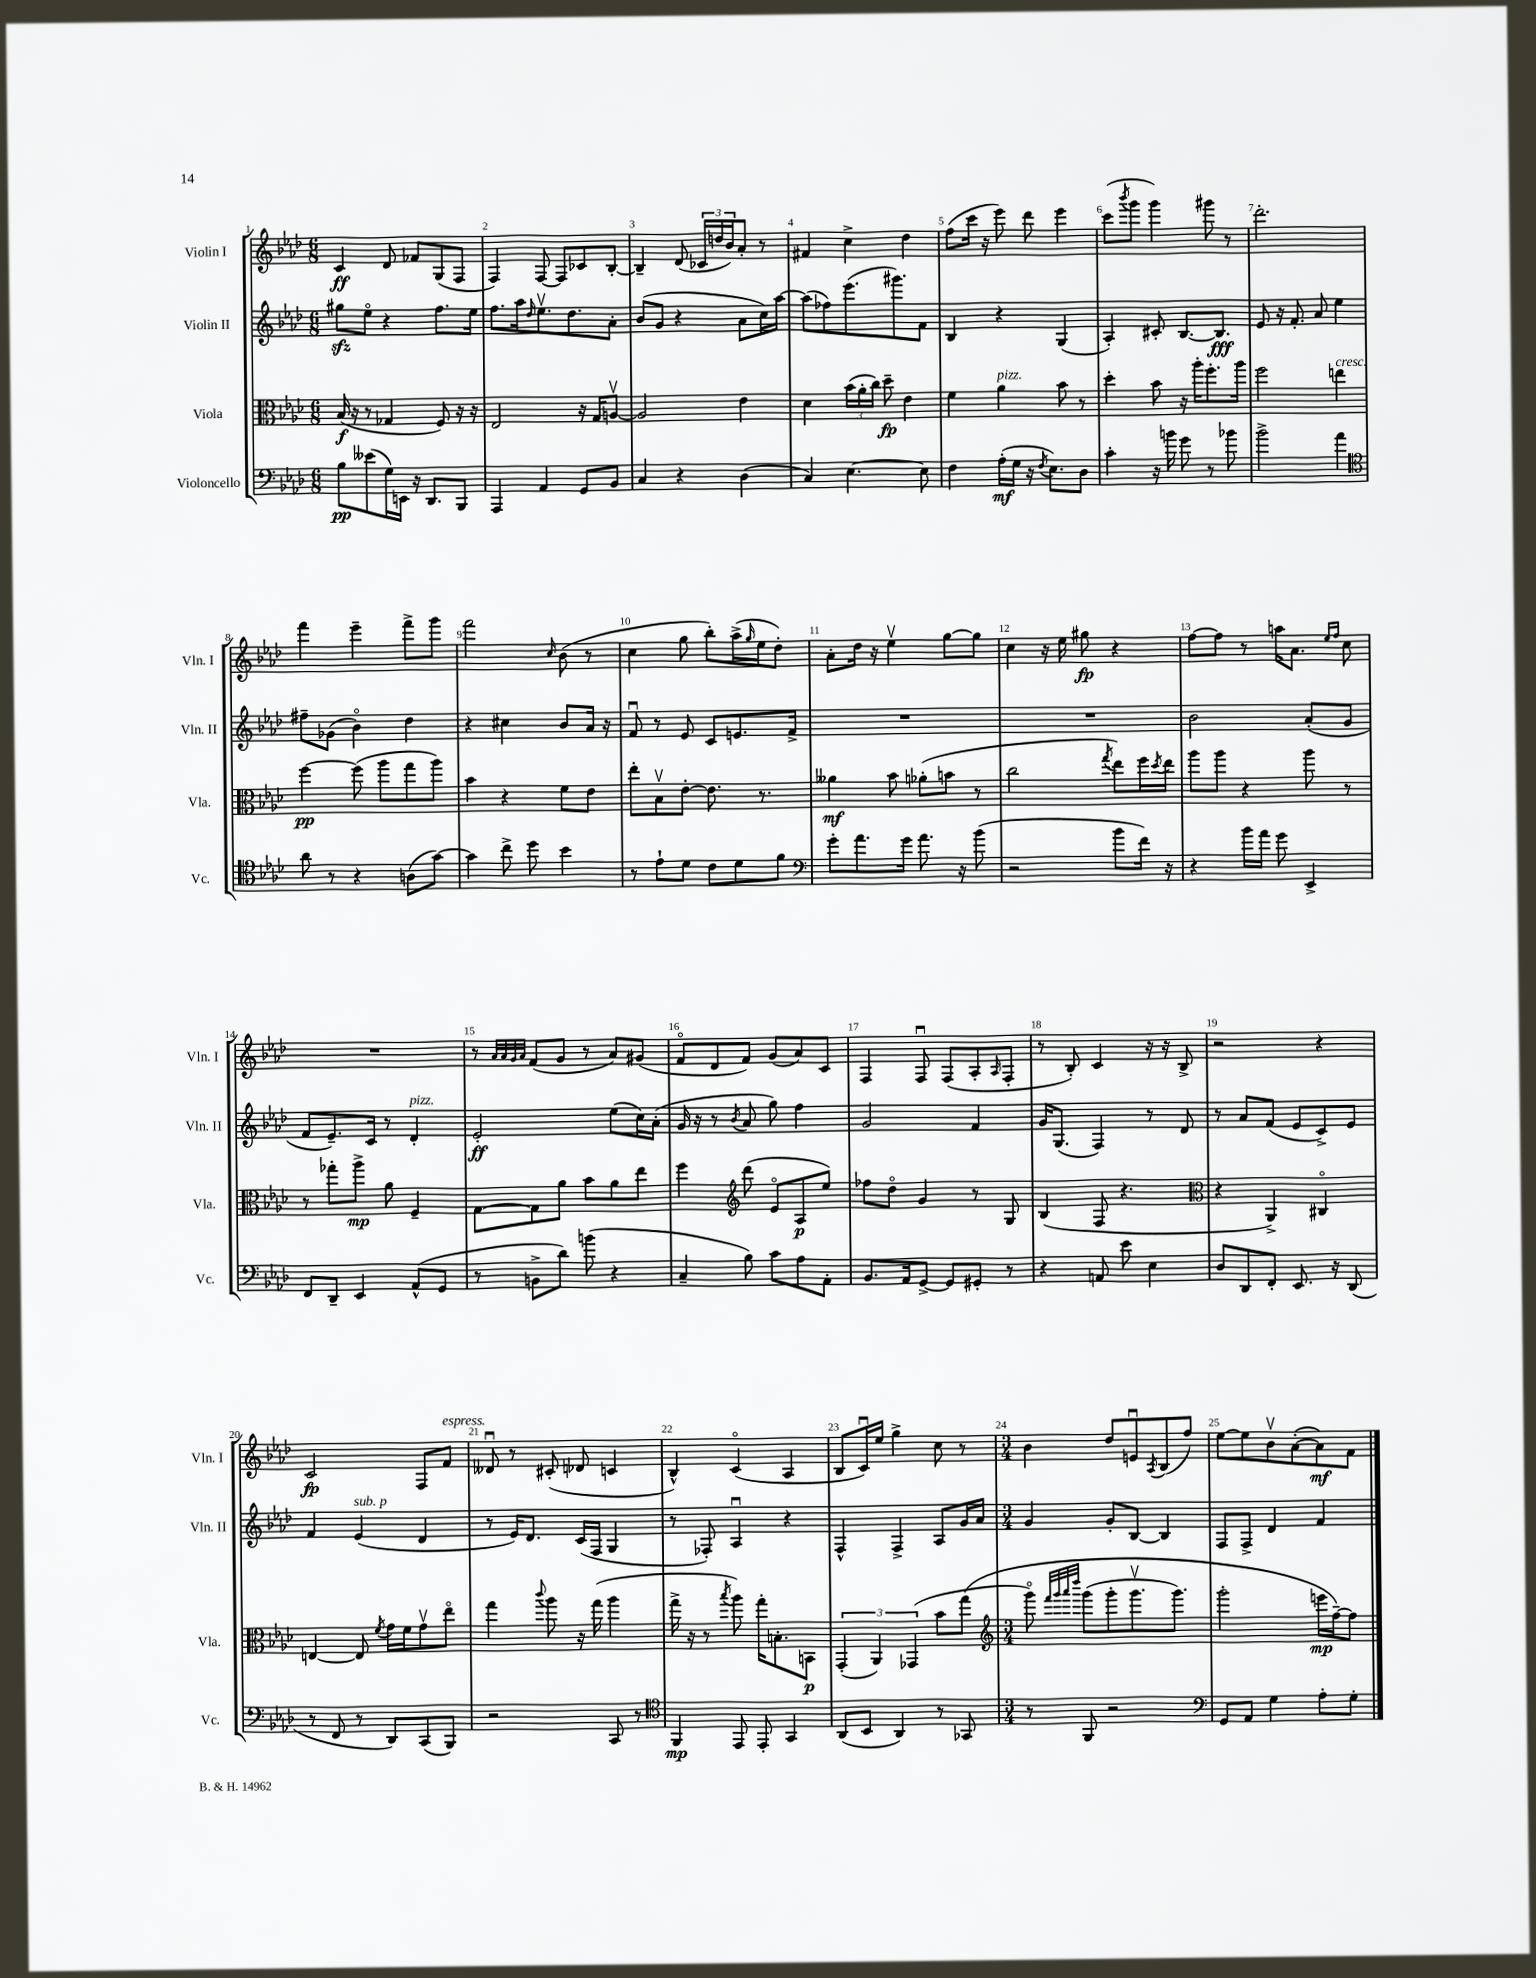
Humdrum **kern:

**kern	**dynam	**kern	**dynam	**kern	**dynam	**kern	**dynam
*part4	*part4	*part3	*part3	*part2	*part2	*part1	*part1
*staff4	*staff4	*staff3	*staff3	*staff2	*staff2	*staff1	*staff1
*I"Violoncello	*	*I"Viola	*	*I"Violin II	*	*I"Violin I	*
*I'Vc.	*	*I'Vla.	*	*I'Vln. II	*	*I'Vln. I	*
*clefF4	*	*clefC3	*	*clefG2	*	*clefG2	*
*k[b-e-a-d-]	*	*k[b-e-a-d-]	*	*k[b-e-a-d-]	*	*k[b-e-a-d-]	*
*M6/8	*	*M6/8	*	*M6/8	*	*M6/8	*
=1	=1	=1	=1	=1	=1	=1	=1
8B-\L	pp	(16B-/	f	8gg#Xzz\L	.	4c/	ff
.	.	16r	.	.	.	.	.
(8e--X\	.	8r	.	8ee-\J	.	.	.
16G\L)	.	4G-X/	.	4r	.	8d-/	.
16EEn\JJ	.	.	.	.	.	.	.
16r	.	.	.	.	.	8f-X/L	.
8.DD-/L	.	.	.	.	.	.	.
.	.	8F/)	.	8.ff\L	.	(8G/	.
8BBB-/J	.	16r	.	.	.	8F/J	.
.	.	16r	.	16ee-\Jk	.	.	.
=2	=2	=2	=2	=2	=2	=2	=2
4AAA-/	.	2E-/	.	8.ff\L	.	4F/)	.
.	.	.	.	16aa-\k	.	.	.
.	.	.	.	16qqdd-/	.	.	.
4AA-/	.	.	.	8.ee-v\	.	[8F/	.
.	.	.	.	.	.	8F/L]	.
.	.	.	.	8.dd-\	.	.	.
8GG/L	.	16r	.	.	.	8c-X/	.
.	.	16G/KL	.	.	.	.	.
8BB-/J	.	[8Anv/J	.	8a-'\J	.	[8B-'/J	.
=3	=3	=3	=3	=3	=3	=3	=3
4C/	.	2A/]	.	(8b-/L	.	4B-~/]	.
.	.	.	.	8g/J	.	.	.
4r	.	.	.	4r	.	(8d-/	.
.	.	.	.	.	.	24c-X/LL	.
.	.	.	.	.	.	24ddn/	.
.	.	.	.	.	.	24b-/J)	.
(4D-\	.	4e-\	.	8a-\L	.	8a-'/J	.
.	.	.	.	16cc\L)	.	8r	.
.	.	.	.	[16aa-\JJ	.	.	.
=4	=4	=4	=4	=4	=4	=4	=4
4C/)	.	4d-\	.	(8aa-\L]	.	4f#X/	.
.	.	.	.	8ff-X\)	.	.	.
[4.E-\	.	(24b-\LL	.	(8.eee-\	.	4cc^\	.
.	.	24a-'\	.	.	.	.	.
.	.	24cc\JJ)	.	.	.	.	.
.	.	8dd-~\	fp	.	.	.	.
.	.	.	.	8.ggg#X\)	.	.	.
.	.	4e-\	.	.	.	4dd-\	.
8E-\]	.	.	.	8f\J	.	.	.
=5	=5	=5	=5	=5	=5	=5	=5
4F\	.	4f\	.	4B-/	.	(8ff\L	.
.	.	.	.	.	.	16ccc\Jk	.
.	.	.	.	.	.	16r	.
!	!	!LO:TX:a:i:t=pizz.	!	!	!	!	!
(16A-'\LL	mf	4a-\	.	4r	.	8eee-\)	.
16G\JJ	.	.	.	.	.	.	.
16r	.	.	.	.	.	8ddd-\	.
8qF/	.	.	.	.	.	.	.
8.E-\L)	.	.	.	.	.	.	.
.	.	8b-\	.	(4G/	.	4eee-\	.
8D-\J	.	8r	.	.	.	.	.
=6	=6	=6	=6	=6	=6	=6	=6
4c'\	.	4dd-'\	.	4A-'/)	.	(8ccc\L	.
.	.	.	.	.	.	8qbbb-/	.
.	.	.	.	.	.	8ggg\J	.
16r	.	8b-\	.	8c#X'/	.	4ggg\)	.
16bn\	.	.	.	.	.	.	.
8g\	.	16r	.	[8.B-/L	.	.	.
.	.	16aa-'\KL	.	.	.	.	.
8r	.	8.ff'\	.	.	.	8ggg#X\	.
.	.	.	.	8.B-/J]	fff	.	.
8b-X\	.	.	.	.	.	8r	.
.	.	16aa-\Jk	.	.	.	.	.
=7	=7	=7	=7	=7	=7	=7	=7
2b-^\	.	2ff\	.	8e-/	.	2.ddd-'\	.
.	.	.	.	16r	.	.	.
.	.	.	.	8.f'/	.	.	.
.	.	.	.	8a-/	.	.	.
!	!	!LO:TX:a:i:t=cresc.	!	!	!	!	!
4a-\	.	4een\	.	4ee-\	.	.	.
!!LO:LB:g=z
=8	=8	=8	=8	=8	=8	=8	=8
*clefC4	*	*	*	*	*	*	*
8a-\	.	[4ff\	pp	8ff#X~\L	.	4fff\	.
8r	.	.	.	(8g-X\J	.	.	.
4r	.	(8ff\]	.	4b-\)	.	4eee-~\	.
.	.	8aa-\L	.	.	.	.	.
(8An\L	.	8gg\	.	4dd-\	.	8fff^\L	.
[8g\J)	.	8aa-\J)	.	.	.	8ggg\J	.
=9	=9	=9	=9	=9	=9	=9	=9
4g\]	.	4b-\	.	4r	.	2fff\	.
8cc^\	.	4r	.	4cc#X\	.	.	.
8dd-\	.	.	.	.	.	.	.
.	.	.	.	.	.	16qqcc/	.
4b-\	.	8f\L	.	8b-/L	.	(8b-\	.
.	.	8e-\J	.	16a-/Jk	.	8r	.
.	.	.	.	16r	.	.	.
=10	=10	=10	=10	=10	=10	=10	=10
8r	.	8ee-'\L	.	8fu/	.	4cc\	.
8e-`\L	.	8B-v\	.	8r	.	.	.
8d-\J	.	[8e-'\J	.	8e-/	.	8gg\	.
8c\L	.	8.e-\]	.	8c/L	.	8bb-'\L)	.
8d-\	.	.	.	8.en/	.	(16aa-^\L	.
.	.	.	.	.	.	16qqgg/	.
.	.	8.r	.	.	.	16ee-\J	.
8f\J	.	.	.	.	.	8dd-'\J)	.
.	.	.	.	16f^/Jk	.	.	.
=11	=11	=11	=11	=11	=11	=11	=11
*clefF4	*	*	*	*	*	*	*
8g'\L	.	4a--X\	mf	2.r	.	8a-'\L	.
8.a-\	.	.	.	.	.	16dd-\Jk	.
.	.	.	.	.	.	16r	.
.	.	8b-\	.	.	.	4ee-v\	.
16g\Jk	.	.	.	.	.	.	.
8.a-\	.	(8a-X'\L	.	.	.	.	.
.	.	8bn\J	.	.	.	[8gg\L	.
16r	.	.	.	.	.	.	.
(8b-\	.	8r	.	.	.	8gg\J]	.
=12	=12	=12	=12	=12	=12	=12	=12
2r	.	2cc\	.	2.r	.	4cc\	.
.	.	.	.	.	.	16r	.
.	.	.	.	.	.	16ee-\	.
.	.	.	.	.	.	8gg#X\	fp
.	.	8qgg/	.	.	.	.	.
8b-\L	.	8ee-\L)	.	.	.	4r	.
16f\Jk)	.	16ff\L	.	.	.	.	.
.	.	8qdd-/	.	.	.	.	.
16r	.	16ee-\JJ	.	.	.	.	.
=13	=13	=13	=13	=13	=13	=13	=13
4r	.	8aa-\L	.	2b-\	.	[8ff\L	.
.	.	8aa-\J	.	.	.	8ff\J]	.
16b-\LL	.	4r	.	.	.	8r	.
16a-\JJ	.	.	.	.	.	.	.
8g\	.	.	.	.	.	16aan\KL	.
.	.	.	.	.	.	8.a-\J	.
4EE-^/	.	8aa-\	.	(8a-'/L	.	.	.
.	.	.	.	.	.	16qqee-/LL	.
.	.	.	.	.	.	16qqff/JJ	.
.	.	8r	.	8g/J	.	8cc\	.
!!LO:LB:g=z
=14	=14	=14	=14	=14	=14	=14	=14
8FF/L	.	8r	.	8f/L	.	2.r	.
8DD-~/J	.	8gg-X'\L	.	8.e-~/)	.	.	.
4EE-/	.	8aa-^\J	mp	.	.	.	.
.	.	.	.	16c/Jk	.	.	.
.	.	8a-\	.	8r	.	.	.
!	!	!	!	!LO:TX:a:i:t=pizz.	!	!	!
(8AA-^^/L	.	4F~/	.	4d-'/	.	.	.
8GG/J	.	.	.	.	.	.	.
=15	=15	=15	=15	=15	=15	=15	=15
8r	.	[8G\L	.	2e-'/	ff	8r	.
.	.	.	.	.	.	32qqa-/LLL	.
.	.	.	.	.	.	32qqa-/	.
.	.	.	.	.	.	32qqg/	.
.	.	.	.	.	.	32qqa-/JJJ	.
8BBn^\L	.	8G\]	.	.	.	(8f/L	.
8d-\J)	.	8a-\J	.	.	.	8g/J	.
(8bn\	.	8b-\L	.	.	.	8r	.
4r	.	8a-\	.	(8ee-\L	.	8a-/L)	.
.	.	8ee-\J	.	16cc\L)	.	(8g#X/J	.
.	.	.	.	(16a-'\JJ	.	.	.
=16	=16	=16	=16	=16	=16	=16	=16
4C~/	.	4ff\	.	16g/	.	8f/L	.
.	.	.	.	16r	.	.	.
.	.	.	.	8r	.	8d-/	.
*	*	*clefG2	*	*	*	*	*
.	.	.	.	8qb-/	.	.	.
8B-\)	.	(8ddd-\	.	8a-/	.	8f/J)	.
8c\L	.	8e-/L	.	8gg\)	.	(8g/L	.
8A-\	.	8A-/	p	4ff\	.	8a-/)	.
8AA-'\J	.	8ee-/J)	.	.	.	8c/J	.
=17	=17	=17	=17	=17	=17	=17	=17
8.BB-/L	.	8ff-X\L	.	2g/	.	4F/	.
.	.	8dd-\J	.	.	.	.	.
16AA-/k	.	.	.	.	.	.	.
[8GG^/J	.	4g/	.	.	.	8Fu/	.
8GG/L]	.	.	.	.	.	(8F/L	.
8GG#X'/J	.	8r	.	4f/	.	8A-'/	.
.	.	.	.	.	.	16qqA-/	.
8r	.	8G/	.	.	.	8F'/J	.
=18	=18	=18	=18	=18	=18	=18	=18
4r	.	(4B-/	.	16g/KL	.	8r	.
.	.	.	.	(8.G/J	.	.	.
.	.	.	.	.	.	8B-'/)	.
8AAn/	.	8F/	.	4F/)	.	4c/	.
8e-\	.	4.r	.	.	.	.	.
4E-\	.	.	.	8r	.	16r	.
.	.	.	.	.	.	16r	.
.	.	.	.	8d-/	.	8B-^/	.
=19	=19	=19	=19	=19	=19	=19	=19
*	*	*clefC3	*	*	*	*	*
8D-/L	.	4r	.	8r	.	2r	.
8DD-/	.	.	.	8a-/L	.	.	.
8FF'/J	.	4AA-^/)	.	(8f/J	.	.	.
8.EE-/	.	.	.	8e-/L	.	.	.
.	.	4C#X/	.	8c^/)	.	4r	.
16r	.	.	.	.	.	.	.
(8DD-/	.	.	.	8e-/J	.	.	.
!!LO:LB:g=z
=20	=20	=20	=20	=20	=20	=20	=20
8r	.	[4En/	.	4f/	.	2c/	fp
8FF/	.	.	.	.	.	.	.
!	!	!	!	!LO:TX:a:i:t=sub. p	!	!	!
8r	.	8E/]	.	(4e-/	.	.	.
.	.	8qf/	.	.	.	.	.
8DD-/L)	.	16g\LL	.	.	.	.	.
.	.	16f\J	.	.	.	.	.
(8CC/	.	8gv\	.	4d-/	.	8F/L	.
!	!	!	!	!	!	!LO:TX:a:i:t=espress.	!
8BBB-/J)	.	8ee-\J	.	.	.	8f/J	.
=21	=21	=21	=21	=21	=21	=21	=21
2r	.	4gg\	.	8r	.	8d--Xu/	.
.	.	.	.	16e-/KL)	.	8r	.
.	.	.	.	8.d-/J	.	.	.
.	.	8qqccc/	.	.	.	.	.
.	.	8aa-\	.	.	.	(8c#X'/	.
.	.	16r	.	(16c/LL	.	8d-X/	.
.	.	(16gg\	.	16F/JJ	.	.	.
8CC/	.	4aa-\	.	4G/	.	4cn/	.
8r	.	.	.	.	.	.	.
=22	=22	=22	=22	=22	=22	=22	=22
*clefC4	*	*	*	*	*	*	*
4FF/	mp	16gg^\	.	8r	.	4B-^^/)	.
.	.	16r	.	.	.	.	.
.	.	8r	.	8F-X'/)	.	.	.
.	.	8qbb-/	.	.	.	.	.
8EE-/	.	8aa-\)	.	4A-u/	.	(4c/	.
8EE-'/	.	16gg'\KL	.	.	.	.	.
.	.	8.Bn'\	.	.	.	.	.
4GG/	.	.	.	4r	.	4A-/	.
.	.	8BBn\J	p	.	.	.	.
=23	=23	=23	=23	=23	=23	=23	=23
(8AA-/L	.	(6GG'/	.	4F^^/	.	8B-/L	.
8BB-/J	.	.	.	.	.	16cu/L)	.
.	.	6AA-/)	.	.	.	.	.
.	.	.	.	.	.	16ee-/JJ	.
4AA-/)	.	.	.	4F^/	.	4gg^\	.
.	.	(6GG-X/	.	.	.	.	.
8r	.	8b-\L	.	8A-/L	.	8cc\	.
8GG-X/	.	(8gg\J	.	16g/L	.	8r	.
.	.	.	.	16a-/JJ	.	.	.
=24	=24	=24	=24	=24	=24	=24	=24
*	*	*clefG2	*	*	*	*	*
*M3/4	*	*M3/4	*	*M3/4	*	*M3/4	*
8r	.	8ggg\)	.	4g/	.	4b-\	.
.	.	32qqfff/LLL	.	.	.	.	.
.	.	32qqggg/	.	.	.	.	.
.	.	32qqaaa-/	.	.	.	.	.
.	.	32qqdddd-/JJJ	.	.	.	.	.
8FF/	.	(8ggg\L	.	.	.	.	.
2r	.	8ggg'\	.	8g'/L	.	8dd-/L	.
.	.	8.gggv\	.	[8B-/J	.	8enu/	.
.	.	.	.	.	.	8qA-/	.
.	.	.	.	4B-/]	.	(8B-/	.
.	.	8.ggg\J)	.	.	.	.	.
.	.	.	.	.	.	8ff/J)	.
=25	=25	=25	=25	=25	=25	=25	=25
*clefF4	*	*	*	*	*	*	*
8GG/L	.	2ggg'\	.	8F/L	.	[8ee-\L	.
8AA-/J	.	.	.	8F^/J	.	8ee-\]	.
4G\	.	.	.	4d-/	.	8b-v\	.
.	.	.	.	.	.	([8a-'\	.
8A-'\L	.	16eeen\LL	mp	4f/	.	8a-\])	mf
.	.	[16ff~\J)	.	.	.	.	.
8G'\J	.	8ff\J]	.	.	.	8f\J	.
==	==	==	==	==	==	==	==
*-	*-	*-	*-	*-	*-	*-	*-
